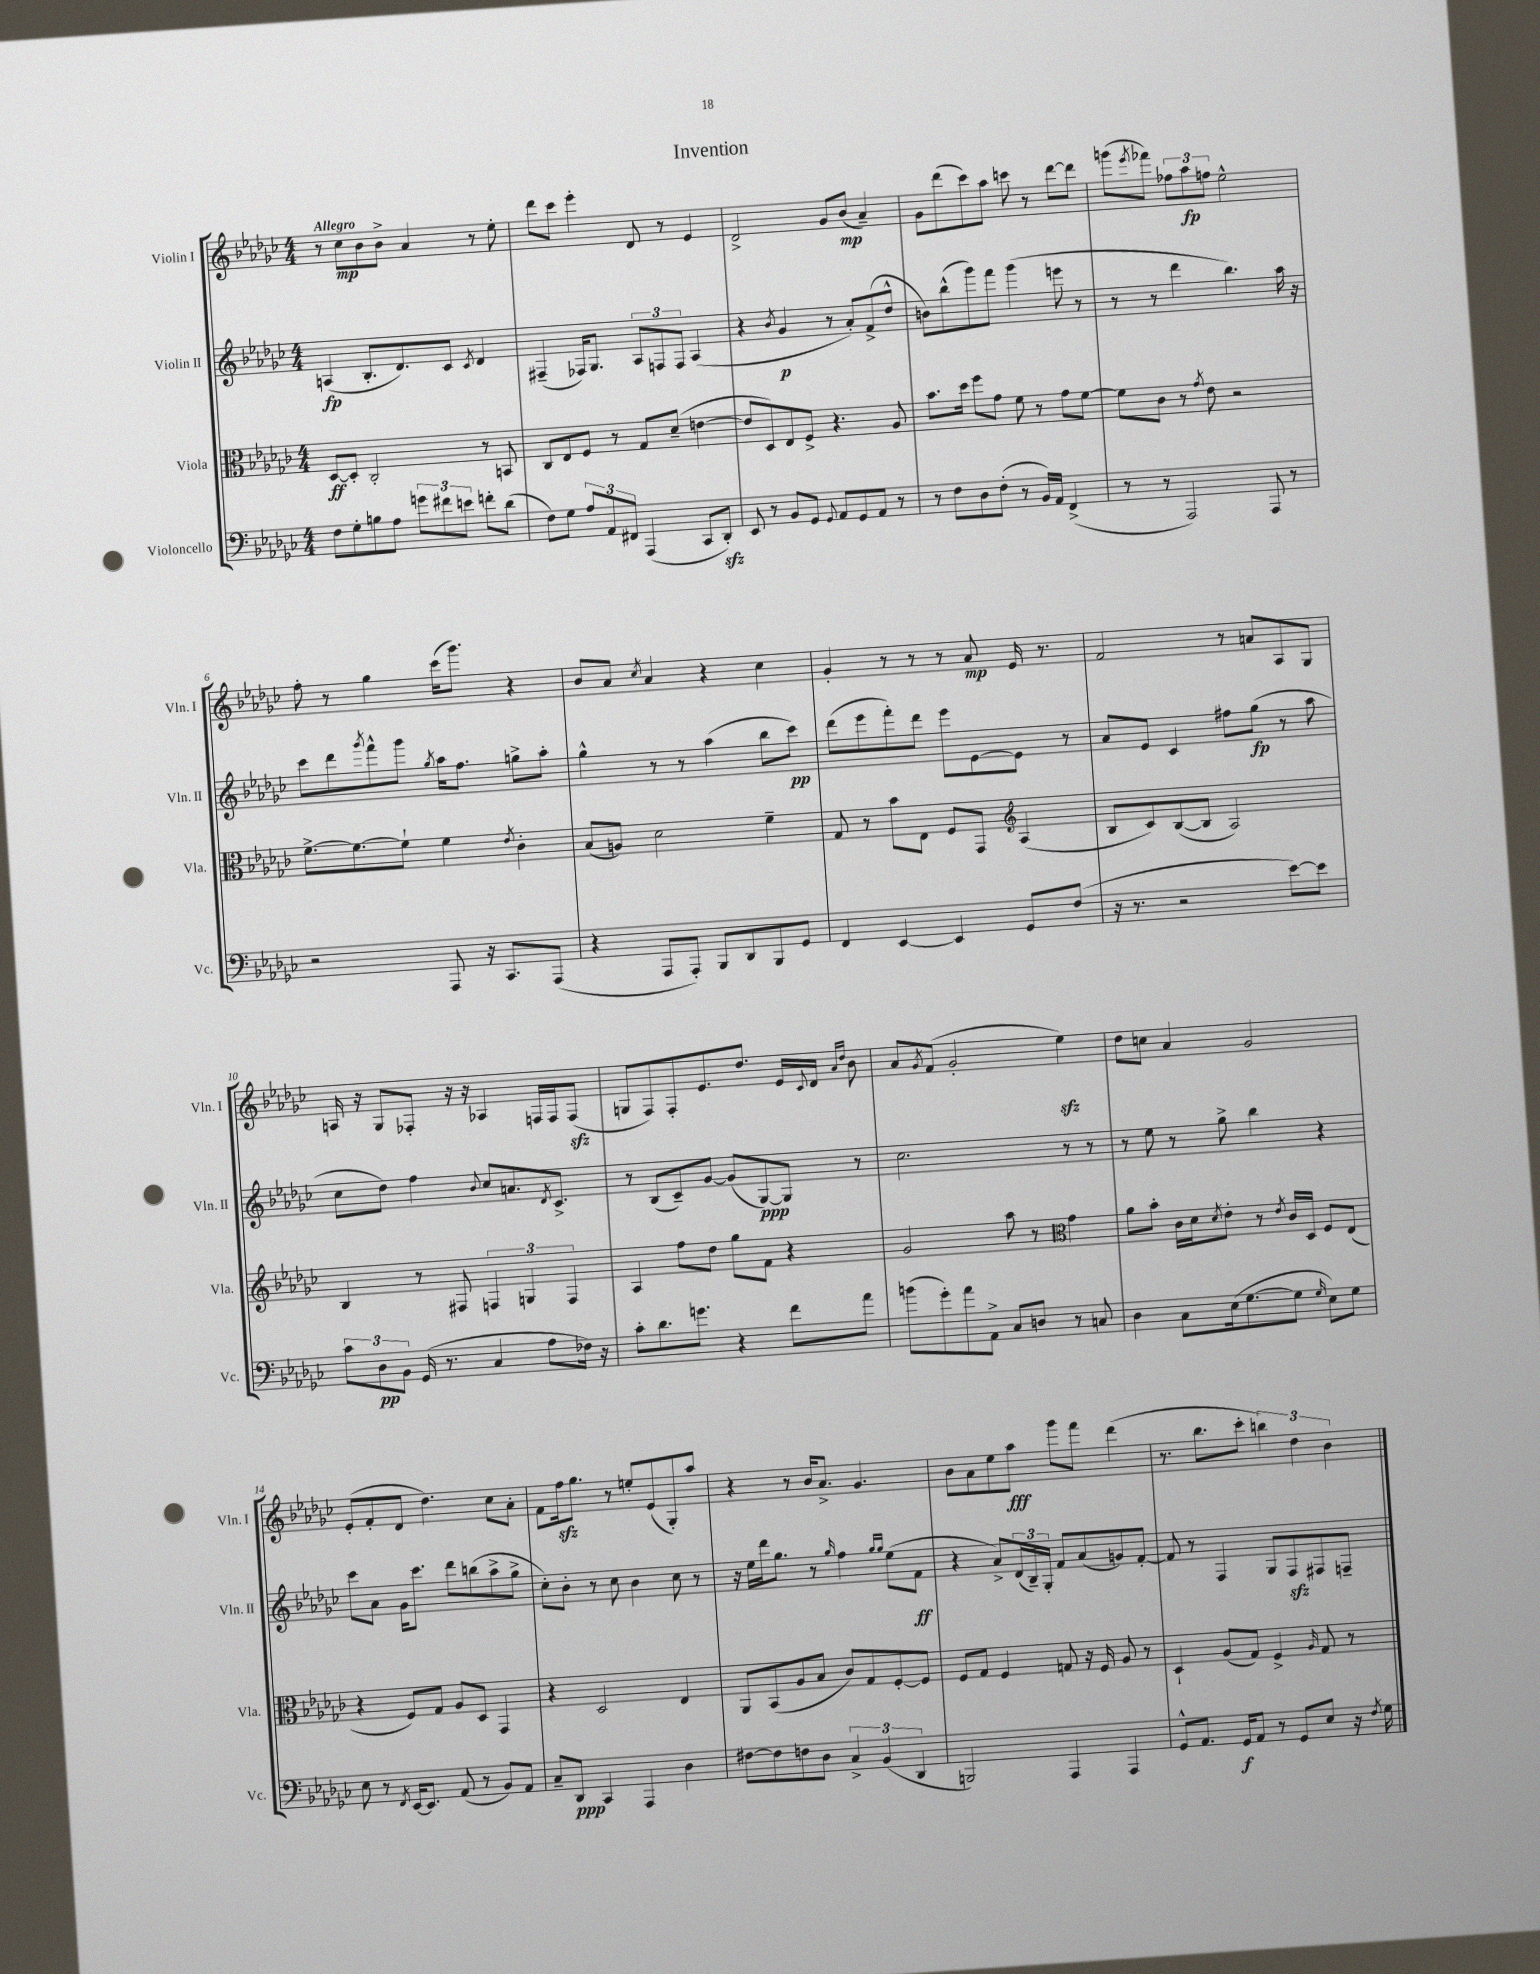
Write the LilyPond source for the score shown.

\header { title = "Invention" }
<<
\new StaffGroup <<
\new Staff = "s0" \with { instrumentName = "Violin I" shortInstrumentName = "Vln. I" } {
    \clef treble \key ges \major \numericTimeSignature \time 4/4 \tempo "Allegro"
    r8 ces''8\mp bes'8 bes'8-> aes'4 r8 ees''8-. |
    des'''8 ces'''8 ees'''4-. des'8 r8 ees'4 |
    des'2-> ges'8 bes'8\mp( aes'4--) |
    ges'8 des'''8( ces'''8) aes''8 c'''8 r8 des'''8~ des'''8 |
    g'''8( \acciaccatura { ees'''8 } fes'''8) \tuplet 3/2 { fes''8 aes''8\fp f''8 } ees''2-^ |
    f''8-. r8 ges''4 ces'''16( ges'''8.) r4 |
    bes'8 aes'8 \acciaccatura { ces''8 } aes'4 r4 ces''4 |
    ges'4-. r8 r8 r8 aes'8\mp ees'16 r8. |
    f'2 r8 a'8 aes8 ges8 |
    a16 r16 ges8 fes8-. r16 r16 aes4 f16 f16 f8\sfz( |
    g8 f8) f8-. ees'8. des''8. ees'16 \appoggiatura { ces'8 } des'16 \grace { aes'16 des''16 } bes'8 |
    aes'8 \acciaccatura { ges'8 } f'8( ges'2-. ees''4\sfz) |
    des''8 c''8 aes'4 ges'2 |
    ees'8-.( f'8-. des'8 des''4.) ces''8 aes'8-. |
    f'8 f''16\sfz ges''8. r8 e''8-. ees'8( ges8-.) aes''8 |
    r4 r8 bes'16 aes'8.-> ges'4. |
    bes'8 aes'8 ees''8 aes''8\fff ges'''8 f'''8 des'''4( |
    r8. bes''8. ces'''8-. \tuplet 3/2 { b''4) des''4 bes'4 } \bar "|." |
}
\new Staff = "s1" \with { instrumentName = "Violin II" shortInstrumentName = "Vln. II" } {
    \clef treble \key ges \major \numericTimeSignature \time 4/4
    a4\fp( bes8.-. des'8.) ces'8 \acciaccatura { ces'8 } des'4 |
    fis4--( fes16) ges8. \tuplet 3/2 { aes8 f8 f8 } aes4( |
    r4 \acciaccatura { bes'8 } ges'4\p r8 aes'8-.) f'8->( des''8-^ |
    b'8) bes''8-^( ges'''8) f'''8 ges'''4( e'''8 r8 |
    r8 r8 des'''4 bes''4.) aes''16 r16 |
    ces'''8 des'''8 \acciaccatura { ges'''8 } f'''8-^ ges'''8 \acciaccatura { ges''8 } aes''16 f''8. g''8-> aes''8-. |
    ges''4-^ r8 r8 aes''4( bes''8 ces'''8\pp) |
    des'''8( ees'''8 f'''8-.) des'''8 ees'''8 ees'8~ ees'8 r8 |
    aes'8 ees'8 ces'4 fis''8 ges''8\fp( r8 aes''8 |
    ces''8 des''8) f''4 \appoggiatura { bes'8 } ces''8 a'8. \acciaccatura { des'8 } ces'8.-> |
    r8 bes8( ces'8--) ges'8~ ges'8( ges8~\ppp) ges8 r8 |
    ces''2. r8 r8 |
    r8 ees''8 r8 ges''8-> bes''4 r4 |
    ces'''8 aes'8 ges'16 ces'''8. des'''8 b''8( aes''8-> ges''8-> |
    ces''8-.) bes'8-. r8 ces''8 bes'4 ces''8 r8 |
    r16 ees''16 des'''16 ges''8. r8 \grace { ges''16 } f''4 \grace { ges''16 ges''16 } ees''8( f'8\ff |
    r4 aes'8->) \tuplet 3/2 { des'16( bes16--) ges16-. } f'8 aes'8( g'8) f'8~-. |
    f'8 r8 f4 ges8 f8\sfz fis8 f8-- \bar "|." |
}
\new Staff = "s2" \with { instrumentName = "Viola" shortInstrumentName = "Vla." } {
    \clef alto \key ges \major \numericTimeSignature \time 4/4
    des8~\ff des8-. ces2-. r8 b,8 |
    ces8 ees8 f8 r8 ges8 des'8--( e'4~ |
    e'8 des8) ees8 f8-> r4. aes8 |
    bes'8. des''16 f''8 ges'8 f'8 r8 ges'8 f'8~ |
    f'8 ces'8 r8 \acciaccatura { ges'8 } ees'8 r2 |
    f'8.~-> f'8.~ f'8-! f'4 \acciaccatura { ees'8 } ces'4-. |
    bes8( a8) des'2 f'4-- |
    ges8 r8 bes'8 ees8 f8 ges,8 \clef treble aes4( |
    bes8 ces'8) bes8~( bes8 aes2) |
    bes4 r8 fis8 \tuplet 3/2 { f4 g4 f4 } |
    aes4 f''8 des''8 ges''8 f'8 r4 |
    ges'2 aes''8 r8 \clef alto ges'4 |
    aes'8 bes'8-. ces'16 des'16 \acciaccatura { des'8 } ees'8-. r8 \acciaccatura { ees'8 } ces'16 des16 f8 ees8( |
    r4 f8) ges8 aes8 des8 ges,4 |
    r4 des2 ees4 |
    aes,8 bes,8( aes8 bes8 ces'8) ges8 f8~-. f8 |
    f8 ges8 f4 g8 r16 f16 aes8 r8 |
    des4-! aes8( ges8) f4-> \grace { aes16 } ges8 r8 \bar "|." |
}
\new Staff = "s3" \with { instrumentName = "Violoncello" shortInstrumentName = "Vc." } {
    \clef bass \key ges \major \numericTimeSignature \time 4/4
    f8 ges8-. b8 aes8 \tuplet 3/2 { g'8 fis'8 e'8 } f'8-. des'8( |
    f8) ges8 \tuplet 3/2 { aes8 aes,8 fis,8 } aes,,4( ces,8 des,8-.\sfz) |
    ees,8 r8 bes,8 ges,8 \appoggiatura { ges,8 } aes,8 ges,8 aes,8 r8 |
    r8 f8 des8 f8-.( r8 bes,16) aes,16 f,4->( |
    r8 r8 aes,,2) aes,,8 r8 |
    r2 aes,,8 r16 ces,8. aes,,8( |
    r4 aes,,8 aes,,8-.) bes,,8 des,8 bes,,8 ges,8 |
    f,4 ees,4~ ees,4 ges,8 f8( |
    r16 r8. r2 ees'8~) ees'8 |
    \tuplet 3/2 { ces'8 des8\pp bes,8 } ges,16( r8. ces4 aes8 fes16) r16 |
    ces'8-. des'8. g'8. r4 f'8 aes'8 |
    b'8( ges'8-.) aes'8 aes,8-> ces8 d8 r8 c8 |
    des4 ces8 ees16( ges8.~ ges8 \grace { ges16 } ees8) ges8 |
    ees8 r8 \acciaccatura { f,8 } ees,16~ ees,8. aes,8( r8 bes,8) aes,8 |
    ces8-- des,8\ppp ces,4 aes,,4 des4 |
    fis8~ fis8 f8 des8 \tuplet 3/2 { ces4-> bes,4( des,4 } |
    b,,2) aes,,4 aes,,4 |
    ges,8-^ aes,8. ges,16\f aes,8 r8 ges,8 ees8 r16 \acciaccatura { f8 } ges16 \bar "|." |
}
>>
>>
